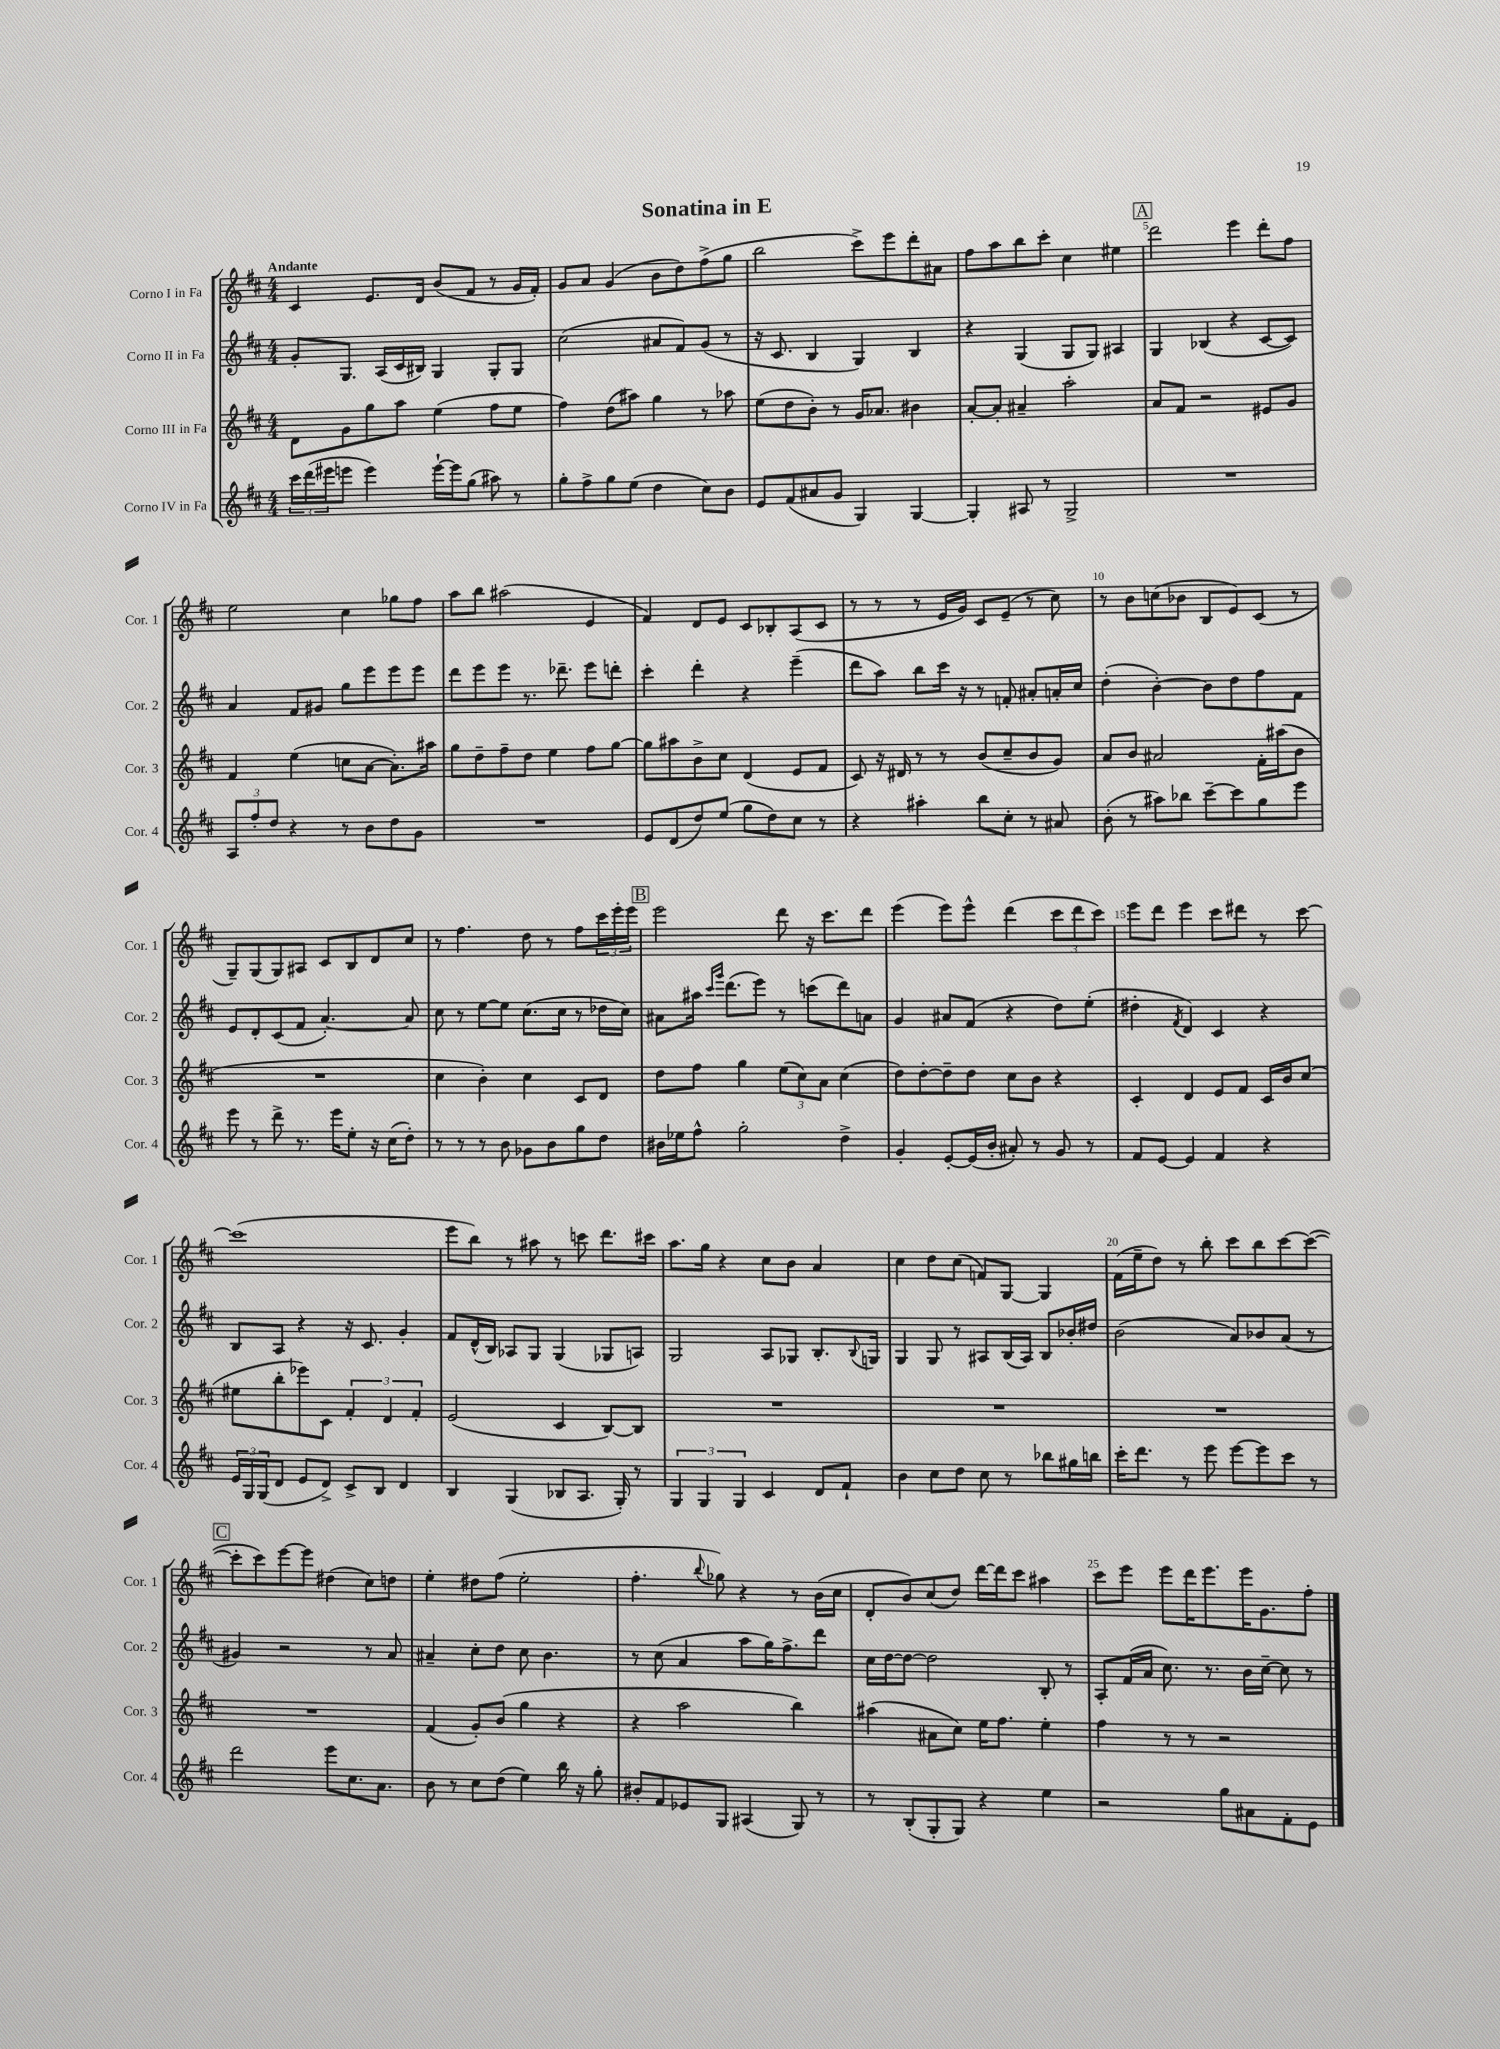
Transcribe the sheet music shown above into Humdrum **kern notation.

**kern	**kern	**kern	**kern
*staff4	*staff3	*staff2	*staff1
*clefG2	*clefG2	*clefG2	*clefG2
*k[f#c#]	*k[f#c#]	*k[f#c#]	*k[f#c#]
*M4/4	*M4/4	*M4/4	*M4/4
24ccc#	8d	8g'	4c#
(24ddd	.	.	.
24eee#	.	.	.
8eee	8g	8.G	.
4eee)	8gg	.	8.e
.	.	(16A	.
.	8aa	16c#	.
.	.	16B#)	16d
[16eee`	(4ee	4G	(8b
16eee]	.	.	.
(8gg	.	.	8f#
8aa#)	8ff#	8G'	8r
8r	8ee	8G	16g
.	.	.	16f#')
=	=	=	=
8gg'	4ff#)	(2cc#	8g
8ff#^	.	.	8a
8gg	(8dd	.	(4g
(8ee	8aa#)	.	.
4dd	4gg	8a#	8b
.	.	8f#)	8dd)
8cc#)	8r	(8g	(8ff#^
8b	8aa-	8r	8gg
=	=	=	=
8e	(8ee	16r	2bb
.	.	8.c#	.
(8f#	8dd	.	.
8a#	8b')	4B	.
8g	8r	.	.
4G)	16g	4G)	8ccc#^)
.	8.a-	.	.
.	.	.	8eee
[4G	4b#	4B	8ddd'
.	.	.	8a#
=	=	=	=
4G']	[8a'	4r	8ff#
.	8a']	.	8aa
8A#	4a#~	(4G	8bb
8r	.	.	8ccc#'
2G^	2aa'	8G	4cc#
.	.	8G)	.
.	.	4A#	4ee#
=	=	=	=
1r	8a	4G	2ddd
.	8f#	.	.
.	2r	(4B-	.
.	.	4r	4eee
.	8e#	[8c#	8ddd'
.	8g	8c#])	8ff#
=	=	=	=
12A	4f#	4a	2ee
12ff#'	.	.	.
12dd	.	.	.
4r	(4ee	8f#	.
.	.	8g#	.
8r	8cc	8gg	4cc#
8b	[8a	8eee	.
8dd	8.a'])	8eee	8gg-
8g	.	8eee	8ff#
.	16aa#	.	.
=	=	=	=
1r	8gg	8ddd	8aa
.	8dd~	8eee	8bb
.	8ff#~	8eee	(2aa#
.	8dd	8.r	.
.	4ee	.	.
.	.	8.ddd-~	.
.	8ff#	8eee	4e
.	[8gg	8ddd'	.
=	=	=	=
8e	8gg]	4ccc#'	4f#)
(8d	8aa#	.	.
8dd)	8b^	4ddd'	8d
(8ee	8cc#	.	8e
8gg	(4d	4r	8c#
8dd)	.	.	8B-'
8cc#	8e	(4eee~	(8A
8r	8f#	.	8c#
=	=	=	=
4r	8c#)	8ddd	8r
.	16r	8aa)	8r
.	16d#	.	.
4aa#'	8r	8bb	8r
.	8r	16ccc#	16e
.	.	16r	16g)
8bb	(8b	8r	8c#
8cc#'	8cc#~	8f'	(8e~
8r	8b	8a#'	8r
8a#	8g)	16a'	8cc#)
.	.	16cc#	.
=	=	=	=
(8b'	8a	(4dd'	8r
8r	8b	.	8b
8aa#)	2a#	[4b')	(8cc
8bb-	.	.	8b-
[8ccc#~	.	8b]	8B
8ccc#]	.	8dd	8e)
8gg	16f#'	8ff#	(8c#
.	(16aa#	.	.
8eee	8b	8f#	8r
=	=	=	=
8eee	1r	8e	8G~)
8r	.	8d'	(8G
8ddd^	.	(8c#	8G)
8.r	.	8f#	8A#
.	.	[4.a')	8c#
16eee	.	.	.
8ee'	.	.	8B
16r	.	.	8d
(16cc#	.	.	.
8dd')	.	8a]	8cc#
=	=	=	=
8r	4cc#	8cc#	8r
8r	.	8r	4.ff#
8r	4b')	[8ee	.
8b	.	8ee]	.
8g-	4cc#	(8.cc#	8dd
8b	.	.	8r
.	.	16cc#	.
8gg	8c#	8r	8ff#
8dd	8d	16dd-	24ccc#
.	.	.	24eee'
.	.	16cc#)	.
.	.	.	24eee
=	=	=	=
16b#	8dd	8a#	2eee
16ee-	.	.	.
8ff#^^	8ff#	16aa#	.
.	.	16qqccc#	.
.	.	16qqggg	.
.	.	(8.ddd	.
2gg'	4gg	.	.
.	.	8eee)	.
.	(12ee	8r	8ddd
.	12cc#)	.	.
.	.	(8ccc	16r
.	12a	.	.
.	.	.	8.ccc#
4dd^	(4cc#	8ddd)	.
.	.	8a	8ddd
=	=	=	=
4g'	8dd)	4g	(4eee
.	[8dd'	.	.
[8e'	8dd~]	8a#	8eee)
(16e]	8dd	(8f#	8eee^^
16b'	.	.	.
8a#')	8cc#	4r	(4ddd
8r	8b	.	.
8g	4r	8dd)	12ccc#
.	.	.	12ddd
8r	.	(8ee'	.
.	.	.	12ccc#)
=	=	=	=
8f#	4c#'	4dd#'	8eee
[8e	.	.	8ddd
.	.	8qf#	.
4e]	4d	4d)	4eee
4f#	8e	4c#	8ccc#
.	8f#	.	8ddd#
4r	16c#	4r	8r
.	16b	.	.
.	(8cc#	.	[8ccc#
=	=	=	=
24e	8ee#	8B	(1ccc#]
24G	.	.	.
(24G	.	.	.
8d	8bb'	8A	.
8e	8eee-)	4r	.
8d^)	8c#	.	.
8c#^	6f#'	16r	.
.	.	8.c#	.
8B	.	.	.
.	6d	.	.
4d	.	4g'	.
.	6f#'	.	.
=	=	=	=
4B	(2e	8f#	8eee
.	.	(16d^^	8bb)
.	.	16B)	.
(4G	.	8A-	8r
.	.	8G	8aa#
8B-	4c#	(4G	8r
8.A	.	.	8ccc
.	[8B)	8G-	8.ddd
16G')	.	.	.
8r	8B]	8A)	.
.	.	.	16ccc#
=	=	=	=
6G	1r	2G	8.aa
6G	.	.	.
.	.	.	16gg
.	.	.	4r
6G	.	.	.
4c#	.	8A	8cc#
.	.	8G-	8b
8d	.	8.B'	4a
8f#`	.	.	.
.	.	8qqB	.
.	.	16G	.
=	=	=	=
4b	1r	4G	4cc#
8cc#	.	8G	8dd
8dd	.	8r	(8cc#
8cc#	.	8A#	8f)
8r	.	(16B	[8G
.	.	16A#)	.
8bb-	.	8B	4G]
16gg#	.	16b-'	.
16bb	.	16dd#	.
=	=	=	=
16ccc#'	1r	(2b	(16f#
8.ddd	.	.	16ee~
.	.	.	8dd)
8r	.	.	8r
8eee	.	.	8bb'
[8eee	.	8a)	8ccc#
8eee]	.	8b-	8bb
8ccc#	.	(8a	[8ccc#
8r	.	8r	(8ccc#_
=	=	=	=
2ddd	1r	4g#)	8ccc#']
.	.	.	8ccc#)
.	.	2r	[8eee
.	.	.	8eee]
8eee	.	.	(4dd#
8.cc#	.	.	.
.	.	8r	8cc#)
8.a	.	.	.
.	.	8a	8dd
=	=	=	=
8b	(4f#	4a#~	4ee'
8r	.	.	.
8cc#	8g')	8cc#'	8dd#
(8dd	(8b	8dd	(8ff#
4ee)	4gg	8cc#	2ee'
.	.	4.b	.
16bb	4r	.	.
16r	.	.	.
8gg'	.	.	.
=	=	=	=
8b#'	4r	8r	4.ff#'
8f#	.	(8cc#	.
8e-	2aa	4a	.
.	.	.	8qqbb
8G	.	.	8gg-)
(4A#	.	8aa	4r
.	.	16gg)	.
.	.	8.ff#^	.
8G)	4bb)	.	8r
8r	.	8ddd	(16b
.	.	.	16cc#
=	=	=	=
8r	(4aa#	16cc#	8d'
.	.	[16dd	.
(8B'	.	8dd_	8b)
8G'	8a#	2dd]	(8cc#
8G)	8cc#)	.	8dd)
4r	16ee	.	[16ddd
.	8.ff#	.	16ddd]
.	.	.	8ccc#
4ee	4ee'	8B'	4aa#
.	.	8r	.
=	=	=	=
2r	4ff#	8A'	8ccc#
.	.	(16f#	8eee
.	.	16a	.
.	8r	8.cc#)	8eee
.	8r	.	16ddd
.	.	8.r	8.eee
8gg	2r	.	.
8a#	.	16b	16eee
.	.	[16cc#~	8.g
8f#'	.	8cc#]	.
8e	.	8r	8ff#'
==	==	==	==
*-	*-	*-	*-
